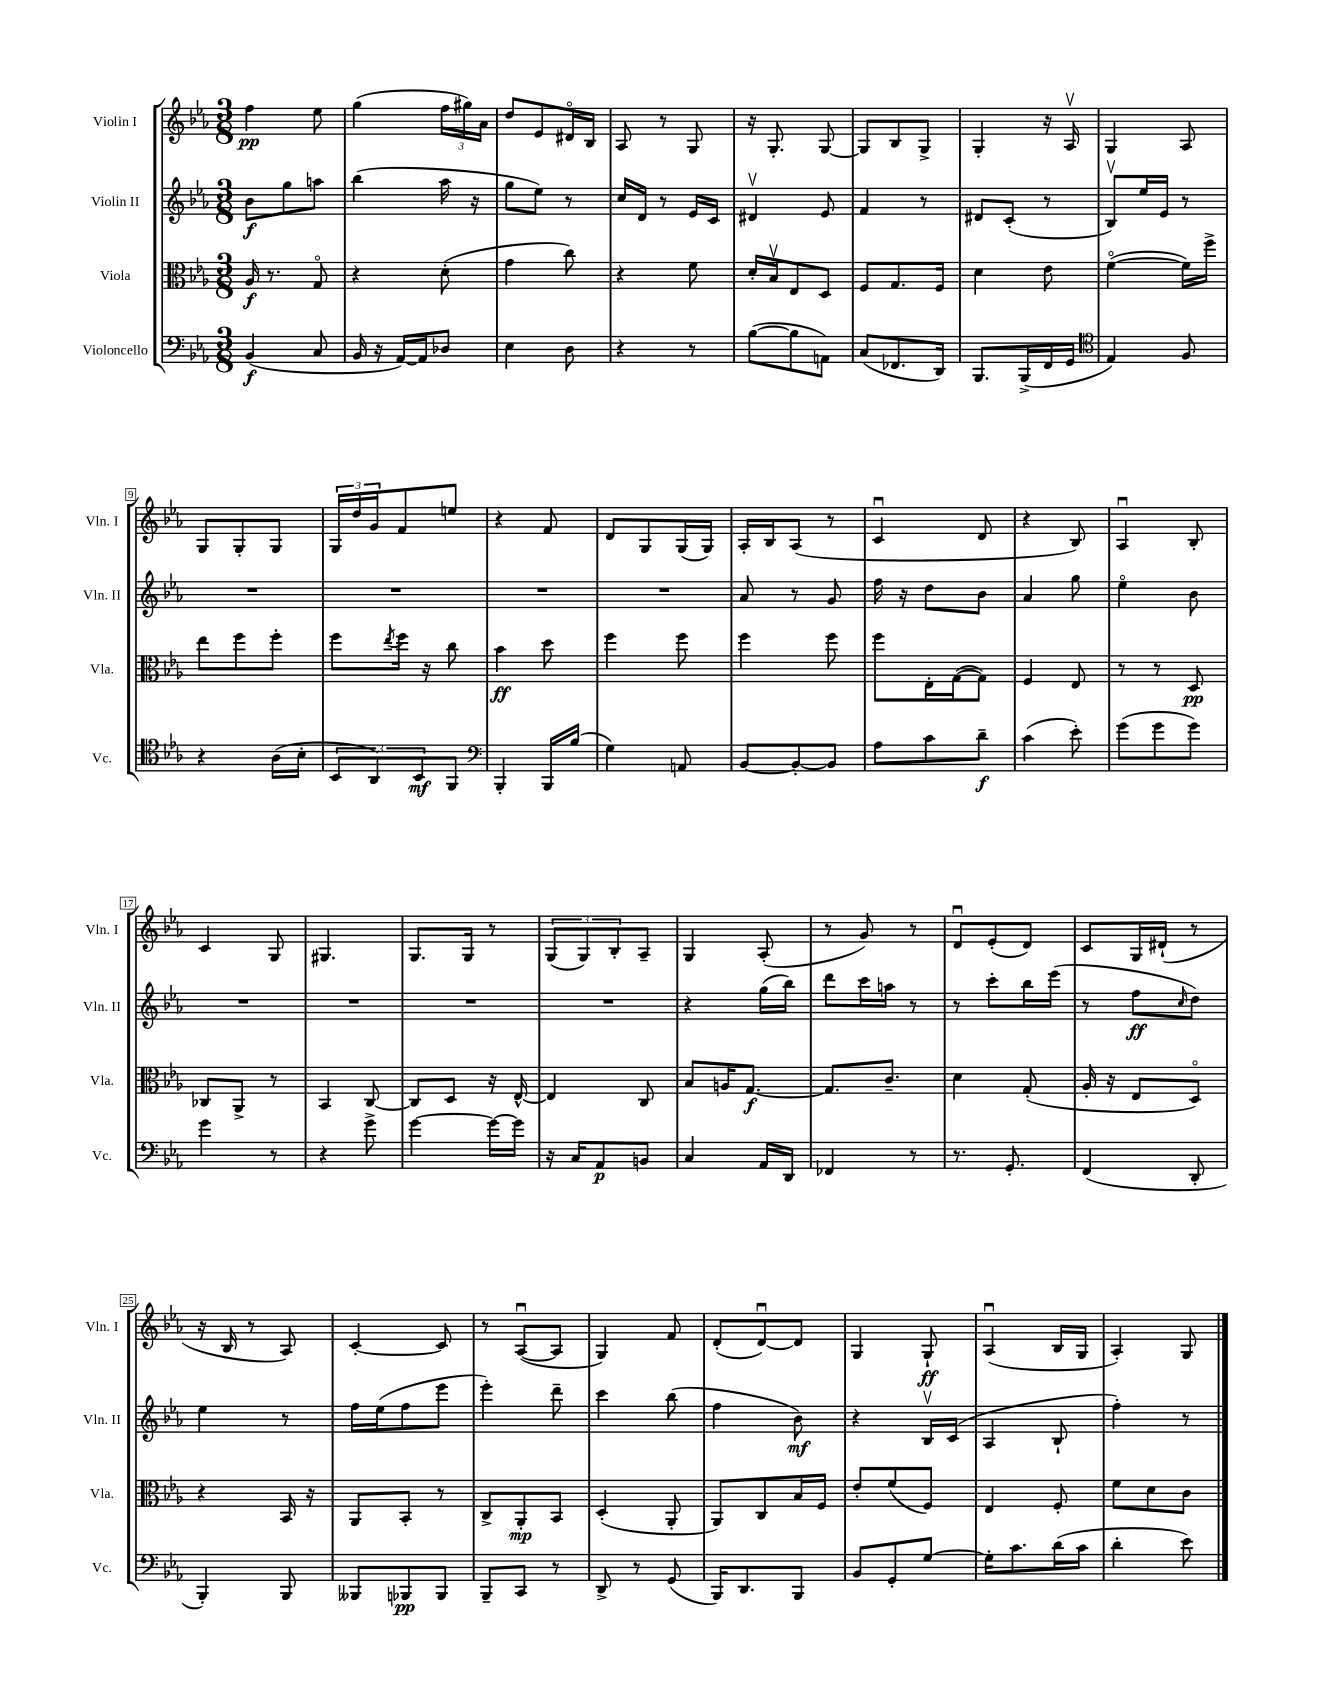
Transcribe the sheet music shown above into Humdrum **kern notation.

**kern	**kern	**kern	**kern
*staff4	*staff3	*staff2	*staff1
*clefF4	*clefC3	*clefG2	*clefG2
*k[b-e-a-]	*k[b-e-a-]	*k[b-e-a-]	*k[b-e-a-]
*M3/8	*M3/8	*M3/8	*M3/8
(4BB-	16A-	8b-	4ff
.	8.r	.	.
.	.	8gg	.
8C	8Go	8aa	8ee-
=	=	=	=
16BB-	4r	(4bb-	(4gg
16r	.	.	.
[16AA-)	.	.	.
16AA-]	.	.	.
8D-	(8d'	16aa-	24ff
.	.	.	24gg#)
.	.	16r	.
.	.	.	24a-
=	=	=	=
4E-	4g	8gg	8dd
.	.	8ee-)	8e-
8D	8cc)	8r	16d#o
.	.	.	16B-
=	=	=	=
4r	4r	16cc	8A-
.	.	16d	.
.	.	8r	8r
8r	8f	16e-	8G
.	.	16c	.
=	=	=	=
([8B-	16d'	4d#v	16r
.	16B-v	.	8.G'
8B-]	8E-	.	.
8AA)	8D	8e-	[8G
=	=	=	=
(8C	8F	4f	8G]
8.FF-	8.G	.	8B-
.	.	8r	8G^
16DD)	16F	.	.
=	=	=	=
8.BBB-	4d	8d#	4G'
.	.	(8c'	.
(16BBB-^	.	.	.
16FF	8e-	8r	16r
16GG	.	.	16A-v
=	=	=	=
*clefC4	*	*	*
4E-)	([4fo	8B-v)	4G
.	.	16ee-	.
.	.	16e-	.
8F	16f])	8r	8A-
.	16ff^	.	.
=	=	=	=
4r	8ee-	4.r	8G
.	8ff	.	8G'
(16A-	8ff'	.	8G
16B-'	.	.	.
=	=	=	=
12BB-	8ff	4.r	24G
.	.	.	24dd
12AA-)	.	.	24g
.	8qee-	.	.
.	16ff	.	8f
12BB-	.	.	.
.	16r	.	.
8FF	8cc	.	8ee
=	=	=	=
*clefF4	*	*	*
4BBB-'	4b-	4.r	4r
16BBB-	8dd	.	8f
(16B-	.	.	.
=	=	=	=
4G)	4ff	4.r	8d
.	.	.	8G
8AA	8ff	.	(16G
.	.	.	16G)
=	=	=	=
[8BB-	4ff	8a-	16A-'
.	.	.	16B-
8BB-'_	.	8r	(8A-
8BB-]	8ff	8g	8r
=	=	=	=
8A-	8ff	16ff	4cu
.	.	16r	.
8c	16E-'	8dd	.
.	([16G	.	.
8d~	8G])	8b-	8d
=	=	=	=
(4c	4F	4a-	4r
8e-')	8E-	8gg	8B-)
=	=	=	=
(8g	8r	4ee-o	4A-u
8g	8r	.	.
8g)	8D	8b-	8B-'
=	=	=	=
4g	8C-	4.r	4c
.	8AA-^	.	.
8r	8r	.	8G
=	=	=	=
4r	4BB-	4.r	4.G#
8g^	[8C	.	.
=	=	=	=
[4g	8C]	4.r	8.G
.	8D	.	.
.	.	.	16G
16g_	16r	.	8r
16g]	[16E-^^	.	.
=	=	=	=
16r	4E-]	4.r	(12G
16C	.	.	.
.	.	.	12G)
8AA-	.	.	.
.	.	.	12B-'
8BB	8C	.	8A-~
=	=	=	=
4C	8B-	4r	4G
.	16A	.	.
.	[8.G	.	.
16AA-	.	(16gg	(8A-'
16DD	.	16bb-)	.
=	=	=	=
4FF-	8.G]	8ddd	8r
.	.	16ccc	8g)
.	8.c~	16aa	.
8r	.	8r	8r
=	=	=	=
8.r	4d	8r	8du
.	.	8ccc'	(8e-'
8.GG'	.	.	.
.	(8G'	16bb-	8d)
.	.	(16eee-	.
=	=	=	=
(4FF	16A-'	8r	8c
.	16r	.	.
.	8E-	8ff	16G
.	.	.	(16d#`
.	.	16qqcc	.
8DD'	8Do)	8dd)	8r
=	=	=	=
4BBB-')	4r	4ee-	16r
.	.	.	16B-
.	.	.	8r
8BBB-	16BB-	8r	8A-)
.	16r	.	.
=	=	=	=
8BBB--	8AA-	16ff	[4c'
.	.	(16ee-	.
8BBB-	8BB-'	8ff	.
8BBB-	8r	8eee-	8c]
=	=	=	=
8BBB-~	8C^	4eee-')	8r
8CC	8AA-'	.	([8A-u
8r	8BB-	8ddd~	8A-]
=	=	=	=
8DD^	(4D'	4ccc	4G)
8r	.	.	.
(8GG	8AA-'	(8bb-	8f
=	=	=	=
16BBB-)	8AA-)	4ff	(8d'
8.DD	.	.	.
.	8C	.	[8du)
8BBB-	16B-	8b-)	8d]
.	16F	.	.
=	=	=	=
8BB-	8e-'	4r	4G
8GG'	(8f	.	.
[8G	8F)	16B-v	8G`
.	.	(16c	.
=	=	=	=
16G']	4E-	4A-	(4A-u
8.c	.	.	.
(16d	8F'	8B-`	16B-
16c	.	.	16G
=	=	=	=
4d'	8f	4ff')	4A-')
.	8d	.	.
8e-)	8c	8r	8G
==	==	==	==
*-	*-	*-	*-
